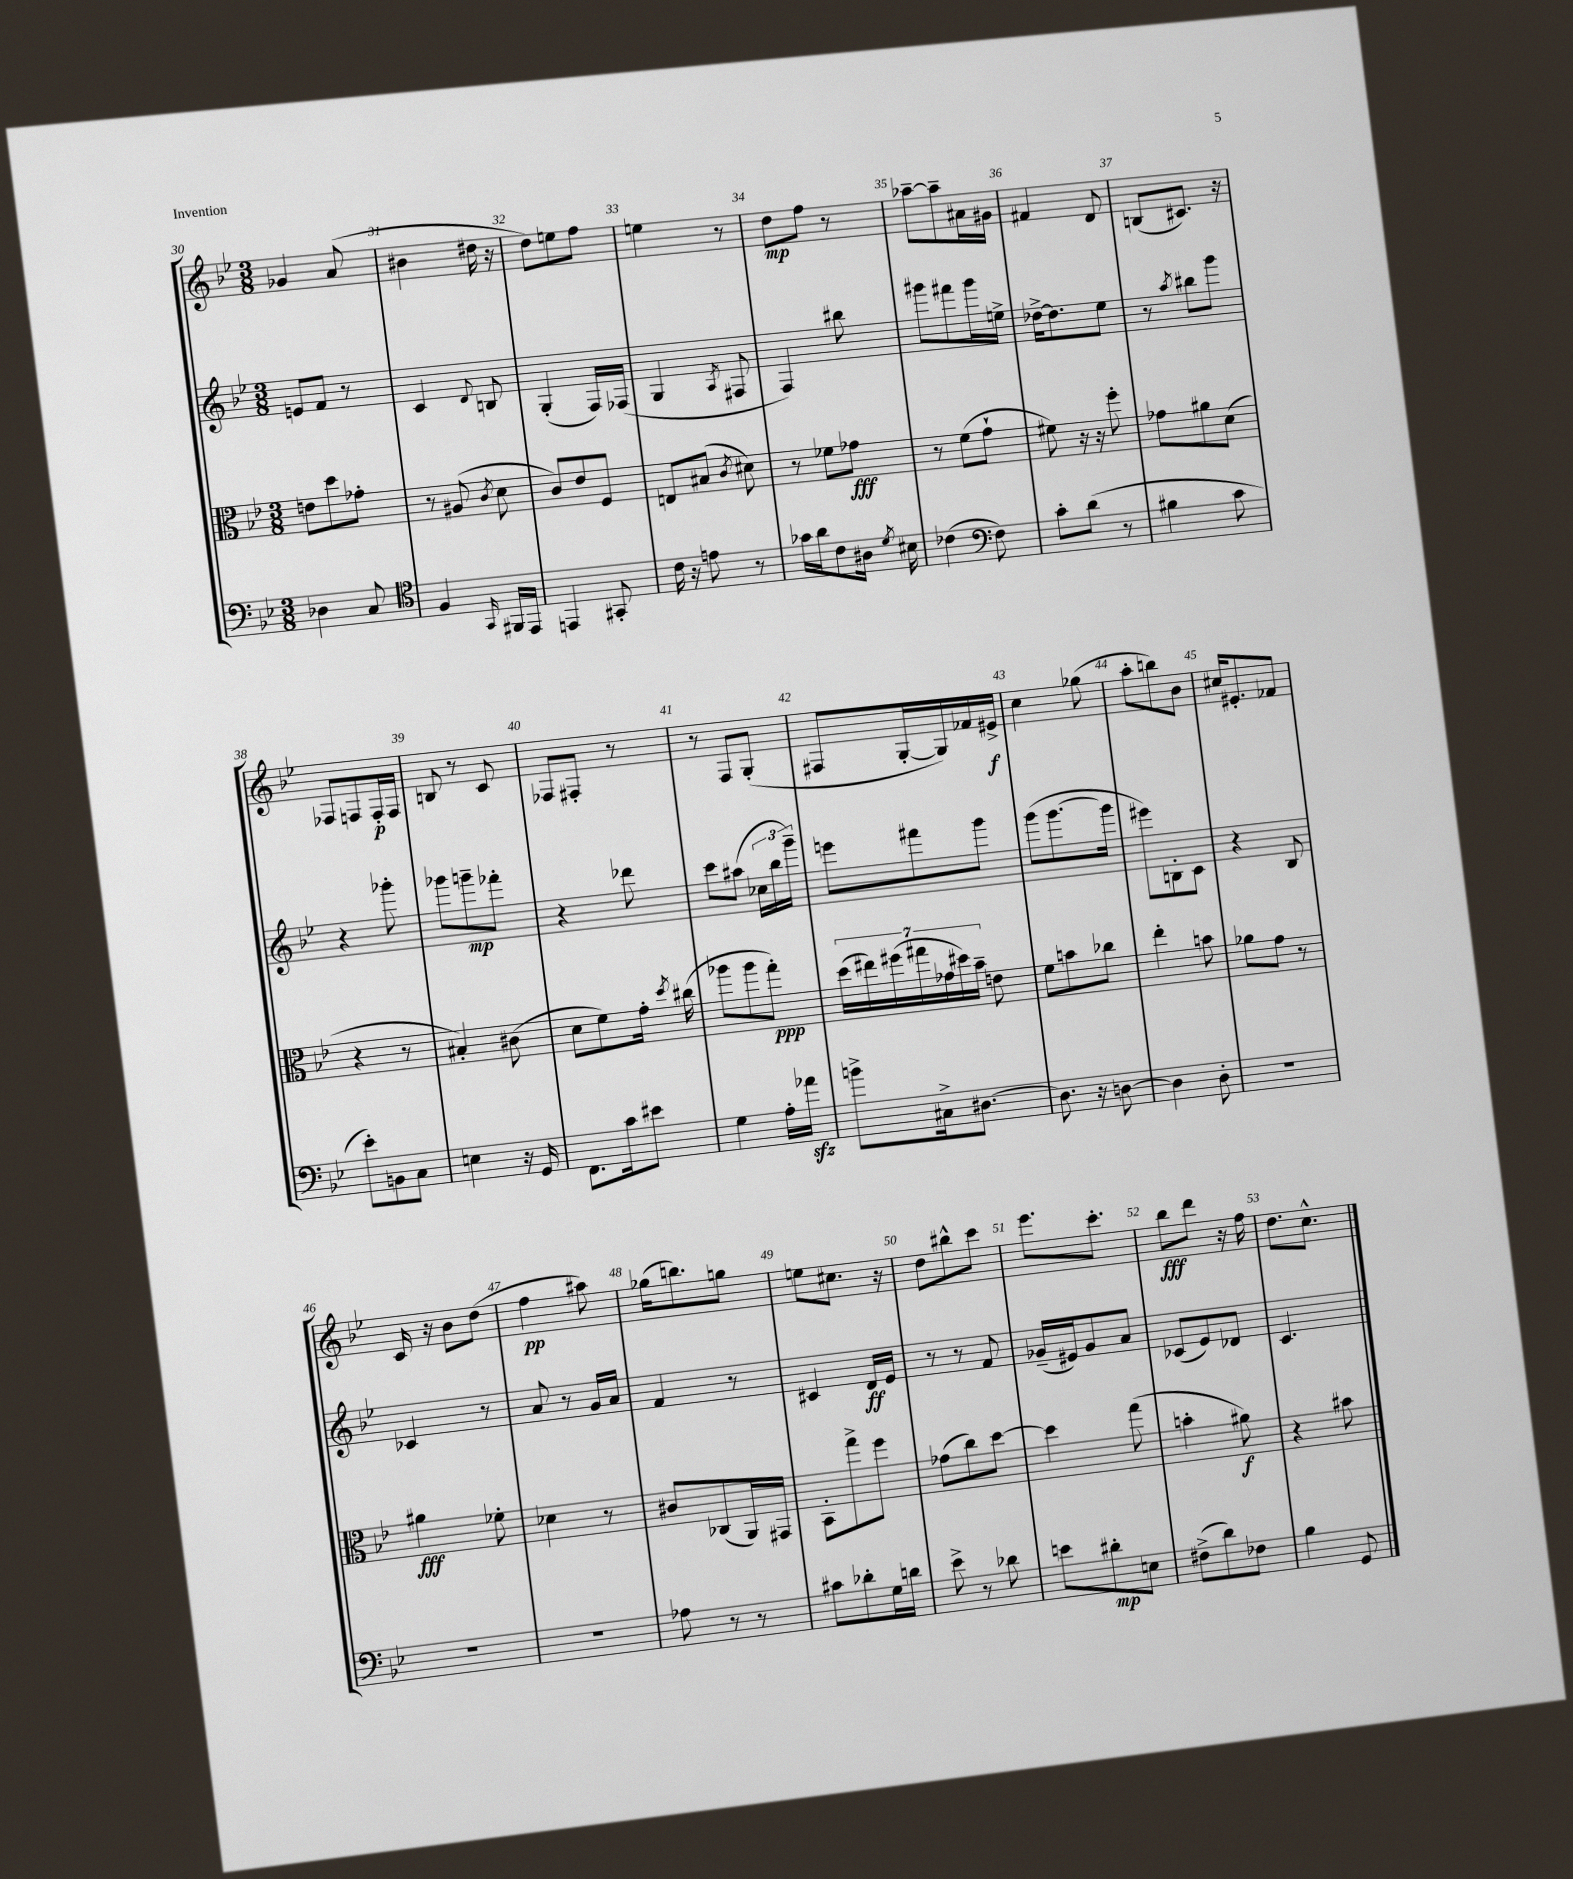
<<
\new StaffGroup <<
\new Staff = "s0" {
    \clef treble \key bes \major \numericTimeSignature \time 3/8
    \autoBeamOff ges'4 a'8( |
    bis'4 dis''16 r16 |
    d''8[) e''8 f''8] |
    e''4 r8 |
    d''8[\mp f''8] r8 |
    aes''8[~-- aes''8-- ais'16 gis'16] |
    fis'4 d'8 |
    b8[( cis'8.]) r16 |
    fes8[ f8 f16-.\p f16] |
    b8 r8 c'8 |
    fes8[ fis8]-. r8 |
    r8 f8[ g8]-.( |
    fis8[ g16~-. g16) fes'16 eis'16]->\f |
    c''4 ges''8( |
    a''8[-. b''8) bes'8] |
    cis''16[ eis'8.-. fes'8] |
    c'16 r16 bes'8[ d''8]( |
    f''4\pp ais''8) |
    ges''16[( b''8.) g''8] |
    e''8[ cis''8.] r16 |
    d''8[ bis''8-^ c'''8] |
    ees'''8.[ c'''8.]-. |
    bes''8[\fff d'''8] r16 f''16 |
    d''8.[ c''8.]-^ \bar "|." |
}
\new Staff = "s1" {
    \clef treble \key bes \major \numericTimeSignature \time 3/8
    \autoBeamOff e'8[ f'8] r8 |
    c'4 \appoggiatura { d'8 } b8 |
    g4-.( f16[) fes16]( |
    g4 \acciaccatura { a8 } fis8 |
    f4) bis''8 |
    gis'''8[ fis'''8 gis'''16 e''16]-> |
    des''16[~-> des''8. ees''8] |
    r8 \acciaccatura { a''8 } bis''8[ g'''8] |
    r4 ges'''8-. |
    ges'''8[ g'''8--\mp fes'''8]-. |
    r4 des'''8 |
    c'''8[ ais''8]( \tuplet 3/2 { ces''16[ bes''16 g'''16]--) } |
    e'''8[ fis'''8 g'''8] |
    g'''8[( g'''8.~ g'''16] |
    eis'''8[) b8-. c'8] |
    r4 bes8 |
    ces'4 r8 |
    a'8 r8 g'16[ a'16] |
    f'4 r8 |
    cis'4 d'16[\ff ees'16] |
    r8 r8 f'8 |
    ges'16[--( eis'16) ges'8 a'8] |
    ces'8[( ees'8) des'8] |
    c'4. \bar "|." |
}
\new Staff = "s2" {
    \clef alto \key bes \major \numericTimeSignature \time 3/8
    \autoBeamOff e'8[ d''8 ges'8]-. |
    r8 ais8( \acciaccatura { c'8 } d'8 |
    c'8[) ees'8 f8] |
    e8[ bis8]( \acciaccatura { c'8 } dis'8) |
    r8 fes'8[ ges'8]\fff |
    r8 f'8[( g'8]-! |
    fis'8) r16 r16 f''8-. |
    ges'8[ ais'8 d'8]( |
    r4 r8 |
    bis4-.) cis'8( |
    d'8[ f'8) g'16]-. \acciaccatura { d''8 } cis''16( |
    aes''8[ aes''8 g''8]-.\ppp) |
    \tuplet 7/4 { d''16[( eis''16) fis''16( gis''16 ges'16 dis''16) bes'16]-- } e'8 |
    f'8[ b'8 ces''8] |
    ees''4-. b'8 |
    aes'8[ g'8] r8 |
    ais'4\fff fes'8-. |
    des'4 r8 |
    cis'8[ ces8( a,16) gis,16] |
    bes,8[-. g''8-> f''8] |
    ges'8[( c''8) d''8]~ |
    d''4 g''8( |
    b'4-. ais'8\f) |
    r4 bis'8 \bar "|." |
}
\new Staff = "s3" {
    \clef bass \key bes \major \numericTimeSignature \time 3/8
    \autoBeamOff des4 c8 |
    \clef tenor f4 \grace { g,16 } fis,16[ ees,16] |
    e,4 gis,8-. |
    c'16 r16 e'8 r8 |
    ges'16[ a'16 c'8 ais16] \acciaccatura { d'8 } bis16 |
    ces'4( \clef bass f8) |
    c'8[-. d'8]( r8 |
    bis4 c'8 |
    ees'8[-.) b,8 c8] |
    e4 r16 g,16 |
    f,8.[ c'16 eis'8] |
    g4 a16[-. aes'16]\sfz |
    b'8[-> cis16-> dis8.]~ |
    dis8. r16 d8~ |
    d4 d8-. |
    R4. |
    R4. |
    R4. |
    aes8 r8 r8 |
    cis'8[ des'8-. g16 d'16] |
    ees'8-> r8 des'8 |
    e'8[ dis'8-.\mp e8] |
    fis8[->( d'8) fes8] |
    bes4 g,8 \bar "|." |
}
>>
>>
\layout { \context { \Score currentBarNumber = #30 \override BarNumber.break-visibility = ##(#f #t #t) barNumberVisibility = #all-bar-numbers-visible } }
